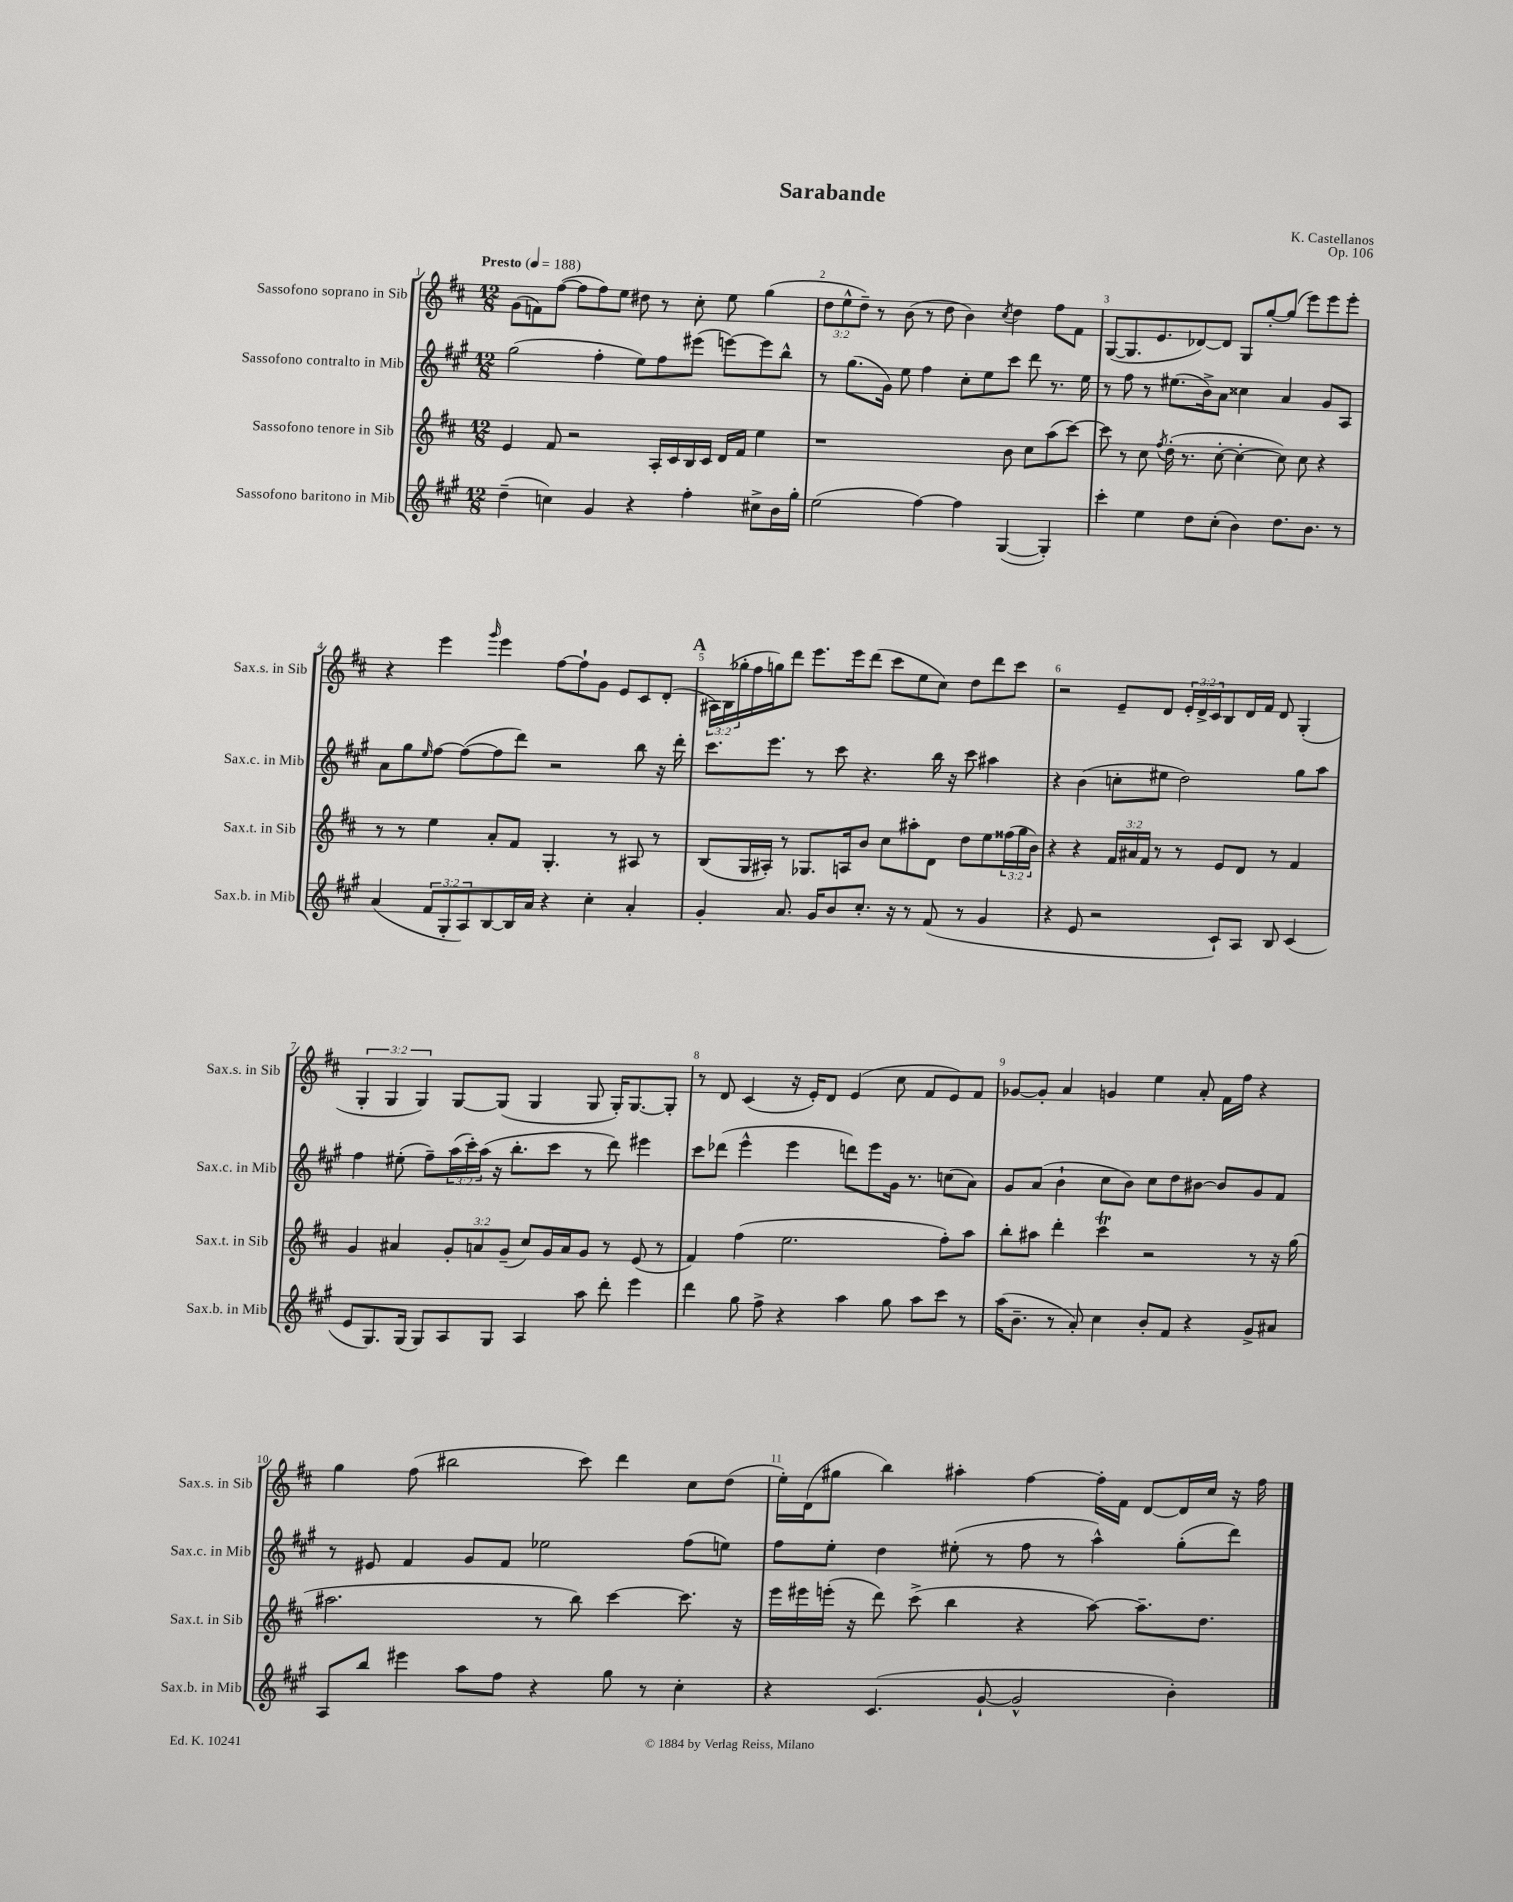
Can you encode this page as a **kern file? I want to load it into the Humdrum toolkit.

**kern	**kern	**kern	**kern
*staff4	*staff3	*staff2	*staff1
*clefG2	*clefG2	*clefG2	*clefG2
*k[f#c#g#]	*k[f#c#]	*k[f#c#g#]	*k[f#c#]
*M12/8	*M12/8	*M12/8	*M12/8
*MM188	*MM188	*MM188	*MM188
(4dd~\	4e/	(2gg#\	(8g\L
.	.	.	8f\)
4cc\)	8f#/	.	([8ff#\J
.	2r	.	8ff#\]L
4g#/	.	4ff#'\	8ff#\)
.	.	.	8ee\J
4r	.	8ee\L)	8dd#\
.	16A'/LL	8ff#\	8r
.	16c#/	.	.
4ff#'\	16B/	(8eee#\J	8cc#'\
.	16c#/JJ	.	.
.	16d/LL	[8eee\L)	8ee\
.	16f#/JJ	.	.
8cc#^\L	4ee\	8eee\]	(4gg\
16b\L	.	8bb^^\J	.
16gg#'\JJ	.	.	.
=	=	=	=
(2ee\	1r	8r	12dd\L
.	.	.	12ee^^\
.	.	(8.gg#\L	.
.	.	.	12dd~\J)
.	.	.	8r
.	.	16g#\Jk)	.
.	.	8ee\	(8b\
[4ff#\)	.	4ff#\	8r
.	.	.	8dd\
4ff#\]	.	8cc#'\L	4b\)
.	.	8ee\	.
.	.	.	8qcc#/
([4G#/	8b\	8ccc#\J	4dd\
.	8cc#\L	8ddd\	.
4G#'/])	(8aa\	8.r	8ff#\L
.	[8ccc#\J)	.	8f#\J
.	.	16ee\	.
=	=	=	=
4ccc#'\	8ccc#\]	8r	([8G/L
.	8r	8ff#\	8.G/]
4ee\	8cc#\	8r	.
.	.	.	8.e/
.	8qff#/	.	.
.	(16dd'\	(8.ee#\L	.
.	8.r	.	.
8dd\L	.	.	[8d-/)
.	.	16b^\k)	.
(8cc#'\J	[8cc#'\	8a\J	8d-/]J
4b\)	4cc#'\_	4cc##\	8G/L
.	.	.	[8gg'/
8.dd\L	8cc#\])	4a/	(8gg/]J
.	8cc#\	.	8eee\L)
8.b\J	.	.	.
.	4r	8g#/L	8eee\
8r	.	8A/J	8eee'\J
=	=	=	=
(4a/	8r	8a\L	4r
.	8r	8gg#\	.
.	.	16qqee/	.
12f#/L	4ee\	[8ff#\J	4eee\
12G#'/	.	.	.
.	.	(8ff#\_L	.
12A/)	.	.	.
.	.	.	16qqggg/
[8B/	8a'/L	8ff#\]	4eee\
16B/]L	8f#/J	8ddd\J)	.
16a/JJ	.	.	.
4r	4.G'/	2r	[8ff#\L
.	.	.	8ff#`\]
4cc#'\	.	.	8g\J
.	8r	.	8e/L
4a'/	8A#/	8bb\	8c#/
.	8r	16r	(8d'/J
.	.	16ddd'\	.
=	=	=	=
4g#'/	(8B/L	8.ccc#\L	24A#\LL)
.	.	.	(24B\
.	.	.	24gg-'\
.	16G/L	.	16ff#\
.	16A#'/JJ)	8.eee\J	16gg\J)
8.a/	8r	.	8ddd\J
.	8.G-/L	8r	8.eee\L
16g#/LK	.	.	.
8b/	.	8ccc#\	.
.	16A/k	.	16eee\k
8.cc#'/J	8b/J	4.r	(8ddd\J
.	8cc#\L	.	8ccc#\L
16r	.	.	.
8r	8aa#'\	.	8ee\
(8f#/	8d\J	16bb\	8cc#\J)
.	.	16r	.
8r	8dd\L	8ccc#\	8dd\L
4g#/	8ee\	4aa#\	8ddd\
.	(24ff##\L	.	8ccc#\J
.	24gg\	.	.
.	24b\JJ)	.	.
=	=	=	=
4r	4r	4r	2r
8e/	4r	(4b\	.
2r	.	.	.
.	24f#/LL	8cc'\L	8e~/L
.	24a#/	.	.
.	24f#/JJ	.	.
.	8r	8ee#\J	8d/J
.	8r	2dd\)	24e'/LL
.	.	.	24d^/
.	.	.	24c#/J
8c#`/L)	8e/L	.	8B/
8A/J	8d/J	.	16d/L
.	.	.	16f#/JJ
8B/	8r	.	8d/
(4c#/	4f#/	8gg#\L	(4G'/
.	.	8aa\J	.
=	=	=	=
8e/L	4g/	4ff#\	6G'/
8.G#/)	.	.	.
.	.	.	6G/
.	4a#/	(8ee#'\	.
(16G#/Jk	.	.	.
.	.	.	6G/)
8G#/L)	.	8ff#~\L)	.
8A/	12g'/L	(24aa\L	[8G/L
.	.	24ccc#'\)	.
.	12a/	(24aa\JJ	.
8G#/J	.	16r	(8G/]J
.	(12g~/J	.	.
.	.	8.bb'\L	.
4A/	8cc#/L)	.	4G/
.	16g/L	8ccc#\J	.
.	16a/J	.	.
8aa\	8g/J	8r	8G/
8ddd'\	8r	8ddd\)	16G'/LK)
.	.	.	[8.G/
4eee\	(8e/	4eee#\	.
.	8r	.	8G'/]J
=	=	=	=
4ddd\	4f#/)	8ccc#\L	8r
.	.	(8ddd-\J	8d/
8gg#\	(4ff#\	4eee^^\	(4c#/
8ff#^\	.	.	.
4r	2.ee\	4eee\	16r
.	.	.	16e'/LK)
.	.	.	8d/J
4aa\	.	8ddd\L)	(4e/
.	.	8eee\	.
8gg#\	.	16g#\Jk	8cc#\
.	.	8.r	.
8aa\L	.	.	8f#/L
8ccc#\J	8ff#'\L)	(8cc\L	8e/)
8r	8aa\J	8a\J)	8f#/J
=	=	=	=
(16aa\LK	8bb'\L	8g#/L	[8g-/L
8.b~\J	.	.	.
.	8aa#\J	(8a/J	8g-'/]J
8r	4ddd'\	4b`\	4a/
8a'/)	.	.	.
4cc#\	4ccc#\	8cc#\L	4g/
.	.	8b\J)	.
8b'/L	2r	8cc#\L	4ee\
8f#/J	.	8dd\	.
4r	.	[8b#\J	8a'/
.	.	8b#/]L	16f#\LL
.	.	.	16ff#\JJ
8g#^/L	8r	8g#/	4r
8a#/J	16r	8f#/J	.
.	(16gg\	.	.
=	=	=	=
8A/L	2.aa#\	8r	4gg\
8bb/J	.	8e#/	.
4eee#\	.	4f#/	(8ff#\
.	.	.	2bb#\
8aa\L	.	8g#/L	.
8ff#\J	.	8f#/J	.
4r	8r	2ee-\	.
.	8bb\)	.	8ccc#\)
8gg#\	[4ccc#\	.	4ddd\
8r	.	.	.
4cc#'\	8.ccc#\]	(8ff#\L	8cc#\L
.	.	8ee\J)	(8dd\J
.	16r	.	.
=	=	=	=
4r	16eee\LL	8ff#\L	16ee'\LL)
.	16eee#\	.	(16d\J
.	(16eee'\JJ	8ee'\J	8gg#\J
.	16r	.	.
(4.c#/	8ddd\)	4dd\	4bb\)
.	(8ccc#^\	.	.
.	4bb\	(8ee#'\	4aa#'\
[8g#`/	.	8r	.
2g#^^/]	4r	8ff#\	[4ff#\
.	.	8r	.
.	[8aa\)	4aa^^\)	16ff#'\]LL
.	.	.	16f#\JJ
.	8.aa~\]L	.	[8d/L
4b'\)	.	(8gg#'\L	16d/]L
.	8.dd\J	.	16cc#/JJ
.	.	8ddd\J)	16r
.	.	.	16ff#\
==	==	==	==
*-	*-	*-	*-
